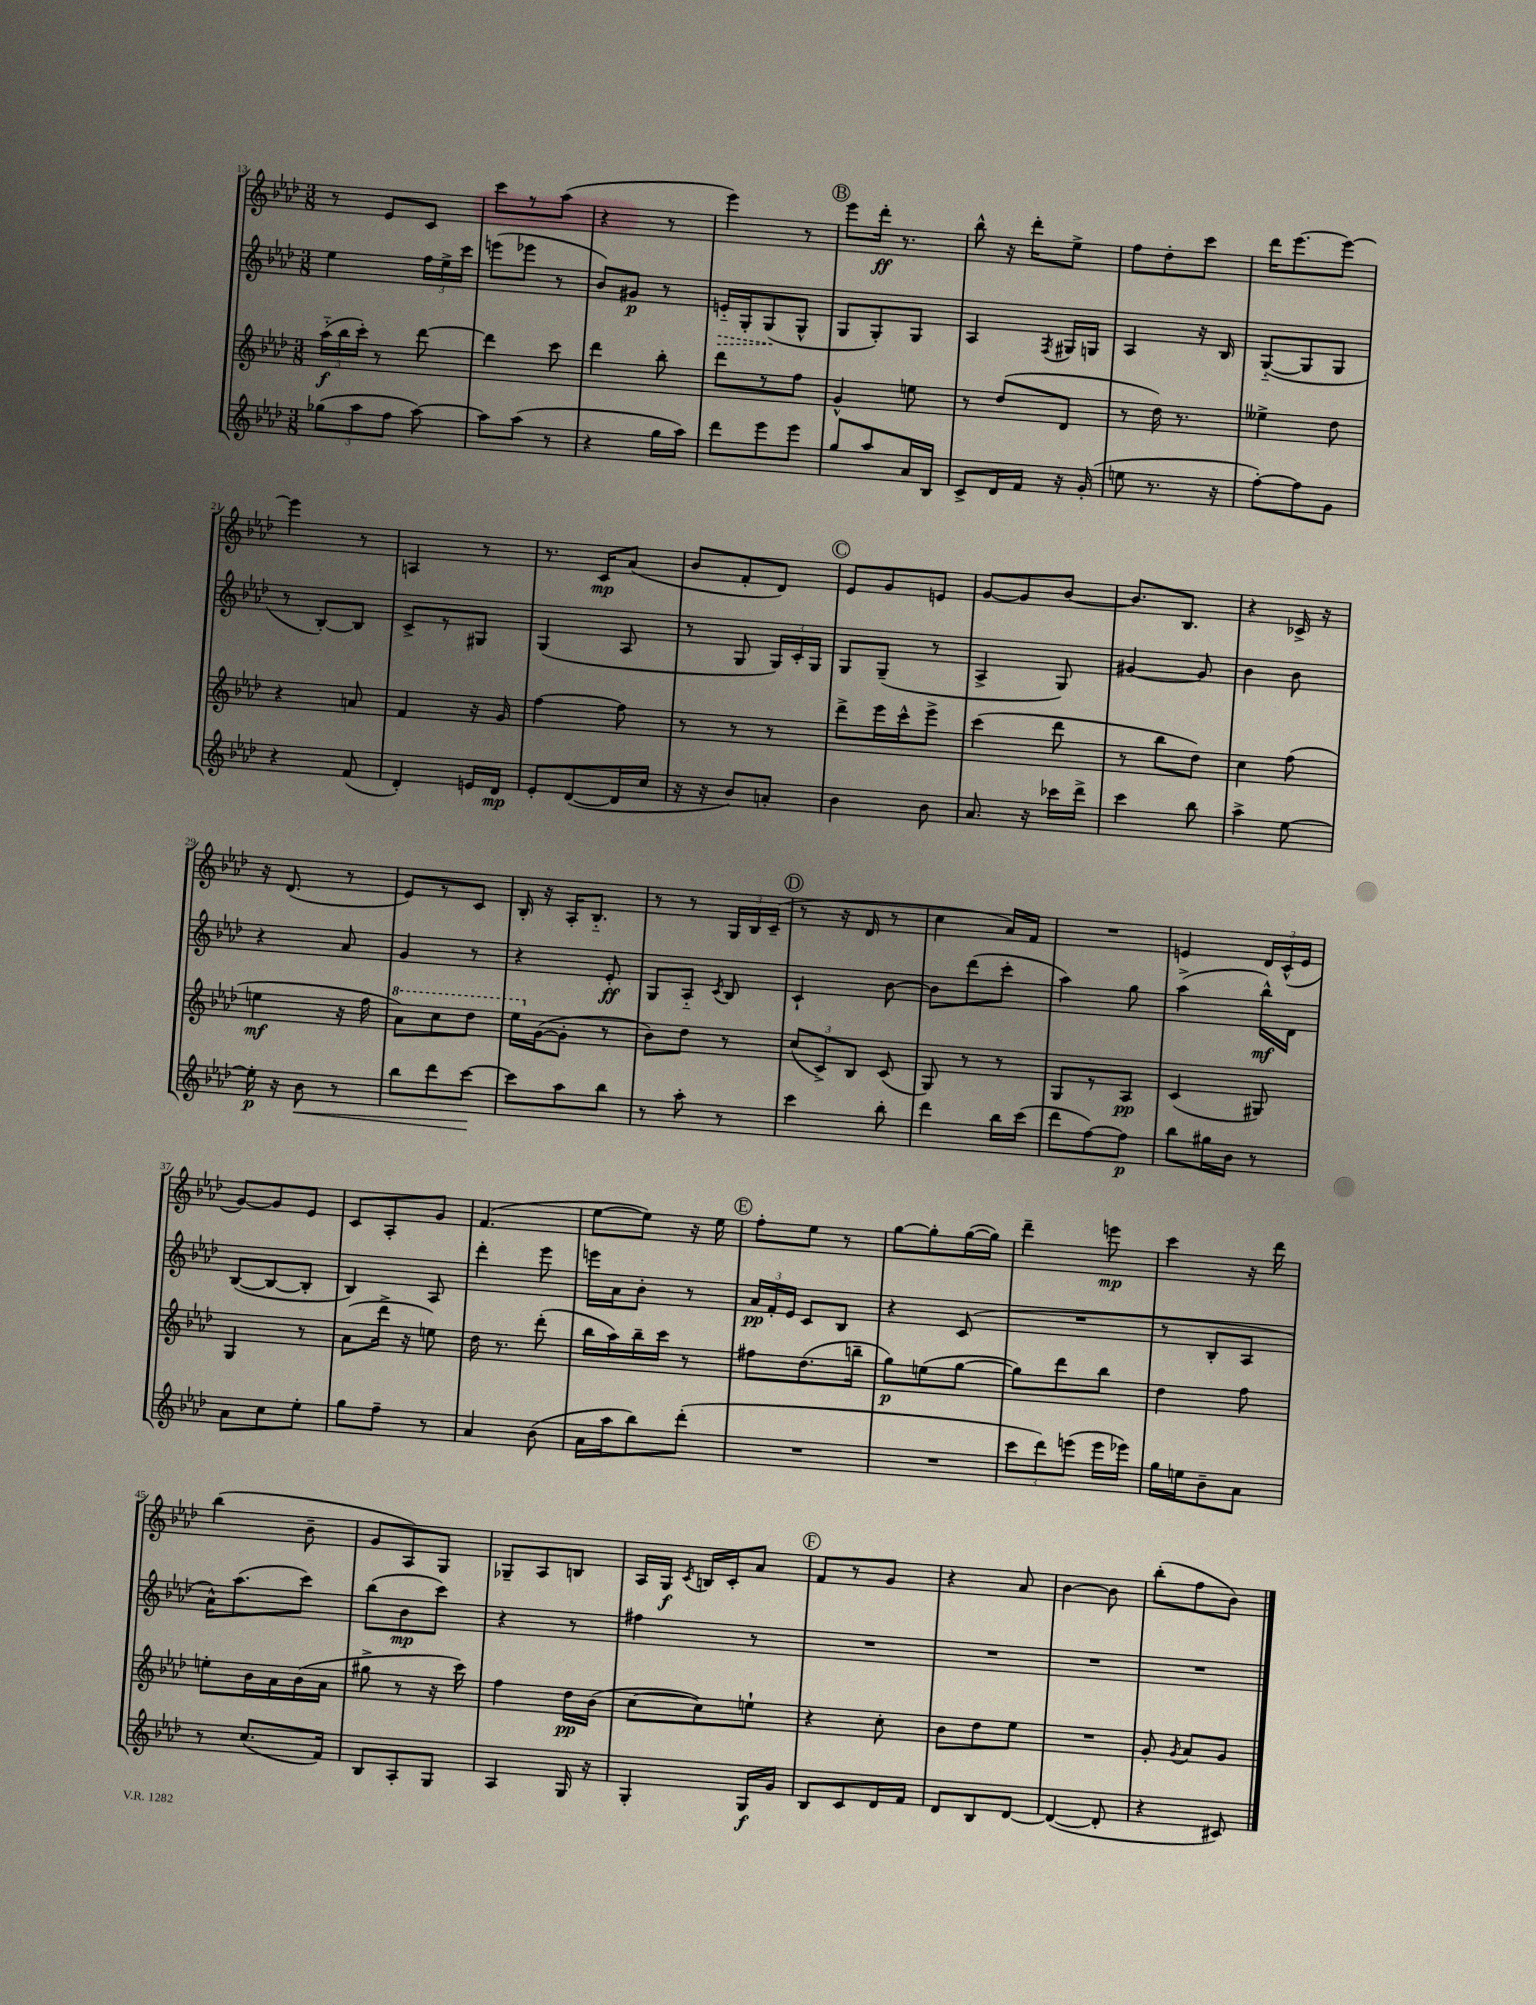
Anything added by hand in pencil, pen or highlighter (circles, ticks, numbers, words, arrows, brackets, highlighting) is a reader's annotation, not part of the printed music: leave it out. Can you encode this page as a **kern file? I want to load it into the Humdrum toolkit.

**kern	**kern	**kern	**kern
*staff4	*staff3	*staff2	*staff1
*clefG2	*clefG2	*clefG2	*clefG2
*k[b-e-a-d-]	*k[b-e-a-d-]	*k[b-e-a-d-]	*k[b-e-a-d-]
*M3/8	*M3/8	*M3/8	*M3/8
(12gg-	(24aa-'~	4ee-	8r
.	24bb-	.	.
12aa-	24ccc')	.	.
.	8r	.	8e-
12ff	.	.	.
[8aa-)	[8ddd-	24ff	8c
.	.	24ee-^	.
.	.	24ccc	.
=	=	=	=
8aa-]	4ddd-]	(8eee	8ccc
(8aa-	.	8eee-	8r
8r	8ccc	8r	(8aa-
=	=	=	=
4r	4ddd-	8b-)	4r
.	.	8g#	.
16gg	8bb-'	8r	8r
16aa-)	.	.	.
=	=	=	=
8ddd-	8ddd-	16e'~	4eee-)
.	.	16G'	.
8eee-	8r	(8G	.
8eee-	8ff	8G^^	8r
=	=	=	=
8gg	4g^^	8G	8eee-
8aa-	.	8G')	16ddd-'
.	.	.	8.r
16a-	8ee	8G	.
16B-	.	.	.
=	=	=	=
8c^	8r	4A-	8bb-^^
16d-	(8dd-	.	16r
16f	.	.	16ddd-'
.	.	8qF	.
16r	8d-	16G#	8ee-^
(16g'	.	16G	.
=	=	=	=
8ee	8r	4A-	8ff
8.r	16dd-)	.	8dd-'
.	8.r	.	.
.	.	16r	8ccc
16r	.	16B-	.
=	=	=	=
[8ff')	4ee--^	([8G'~	16ddd-
.	.	.	[8.eee-
8ff]	.	8G]	.
8g	8dd-	8G	8eee-_
=	=	=	=
4r	4r	8r	4eee-]
.	.	[8B-')	.
(8f	8a	8B-]	8r
=	=	=	=
4d-')	4f	8c^	4A
.	.	8r	.
16e	16r	8G#	8r
16d-	16g	.	.
=	=	=	=
8e-'	[4ff	(4G	8.r
([8d-	.	.	.
.	.	.	16c
16d-]	8ff]	8A-	(8a-
16cc	.	.	.
=	=	=	=
16r	8r	8r	8b-
16r	.	.	.
8b-)	8r	8G	8f'
8a'	8r	24G)	8d-)
.	.	24c'	.
.	.	24G	.
=	=	=	=
4b-	8ddd-^	8G	8e-
.	16eee-	(8G~	8g
.	16ccc^^	.	.
8b-	8eee-^	8r	8e
=	=	=	=
8.a-	(4ccc	4A-^	[8g
.	.	.	8g]
16r	.	.	.
16ccc-	8ddd-	8G)	[8b-
16ddd-^	.	.	.
=	=	=	=
4ccc	8r	[4g#	8.b-]
.	8bb-	.	.
.	.	.	8.B-
8bb-	8dd-)	8g#]	.
=	=	=	=
4aa-^	4cc	4b-	4r
[8ee-	(8ff	8b-	16c-^
.	.	.	16r
=	=	=	=
16ee-']	4ee	4r	16r
16r	.	.	(8.d-
8b-	.	.	.
8r	16r	8a-	8r
.	16ff	.	.
=	=	=	=
8bb-	8aa-)	4g	8e-)
8ddd-	8ccc	.	8r
[8ccc	8ddd-	8r	8c
=	=	=	=
8ccc]	16eee-	4r	16B-'
.	([16g	.	16r
8aa-	8g']	.	16A-'
.	.	.	8.B-'~
8bb-	8r	8e-'	.
=	=	=	=
8r	8b-)	8G	8r
8aa-'	8dd-	8A-'~	8r
.	.	8qc	.
8r	8r	8B-	24G
.	.	.	24B-
.	.	.	(24c~
=	=	=	=
4ccc	(12cc	4c`	8r
.	12c^)	.	.
.	.	.	16r
.	12B-	.	.
.	.	.	16d-
8bb-'	(8c	[8b-	8r
=	=	=	=
4ddd-	8G)	8b-]	4cc
.	8r	(8ddd-	.
16bb-	8r	8ccc'	16a-)
(16ccc	.	.	16f
=	=	=	=
8ddd-	8G	4aa-)	4.r
[8ff)	8r	.	.
8ff]	8A-	8gg	.
=	=	=	=
8bb-	(4c	(4aa-^	4e
16gg#	.	.	.
16b-	.	.	.
8r	8G#)	16bb-^^)	24d-
.	.	.	(24c^^
.	.	16d-	.
.	.	.	24e
=	=	=	=
8a-	4G	([8B-	[8g)
8cc	.	8B-_	8g]
8ee-'	8r	8B-']	8e-
=	=	=	=
8gg	(8a-	4B-)	8c
8ff~	16ddd-^	.	8A-'
.	16r	.	.
8r	8ee)	8A-	8g
=	=	=	=
4a-	16dd-	4ddd-'	(4.f
.	8.r	.	.
(8b-	(8ddd-'	8eee-	.
=	=	=	=
16a-	16bb-	16eee	[8ee-
16aa-	16aa-)	16a-	.
8bb-)	16bb-~	8b-'	8ee-])
.	16ccc	.	.
(8ddd-'	8r	8r	16r
.	.	.	16ee-
=	=	=	=
4.r	8ff#	24a-	8ff'
.	.	24f'	.
.	.	24e-	.
.	(8.dd-	8c	8ee-
.	.	8B-	8r
.	16bb~	.	.
=	=	=	=
4.r	8gg)	4r	[8gg
.	(8ee	.	8gg']
.	[8gg	(8c	([16gg
.	.	.	16gg])
=	=	=	=
12ccc	8gg])	4.r	4ddd-~
12ddd-)	.	.	.
.	8ddd-	.	.
(12eee	.	.	.
16eee	8bb-	.	8eee
16eee-)	.	.	.
=	=	=	=
16gg	4dd-	8r	4ccc
16ee	.	.	.
8b-~	.	8B-'	.
8a-	8ff	8A-	16r
.	.	.	16ddd-
=	=	=	=
8r	8ee'	16a-^^)	(4bb-
.	.	(8.aa-	.
(8.cc	16b-	.	.
.	16a-	.	.
.	(16b-	8ccc)	8b-~
16f)	16a-	.	.
=	=	=	=
8B-	8gg#^	(8bb-	8g
8A-'	8r	8b-	8A-)
8G	16r	8ccc)	8G
.	16ccc)	.	.
=	=	=	=
4A-	4ff	4r	8G-~
.	.	.	8A-
16G	16dd-	8r	8B
16r	(16b-	.	.
=	=	=	=
4G'	[8cc	4ff#	16A-
.	.	.	16G
.	.	.	8qc
.	8cc])	.	16B
.	.	.	16c'
16G	8ee`	8r	8a-
16g	.	.	.
=	=	=	=
8B-	4r	4.r	8f
8c	.	.	8r
16d-	8cc'	.	8g
16f	.	.	.
=	=	=	=
8d-	8b-	4.r	4r
8B-	8dd-	.	.
[8d-	8ee-	.	8a-
=	=	=	=
(4d-_	4.r	4.r	[4b-
8d-']	.	.	8b-]
=	=	=	=
4r	8g'	4.r	(8bb-'
.	8qg	.	.
.	8a-	.	8ff
8c#)	8g	.	8b-)
==	==	==	==
*-	*-	*-	*-
